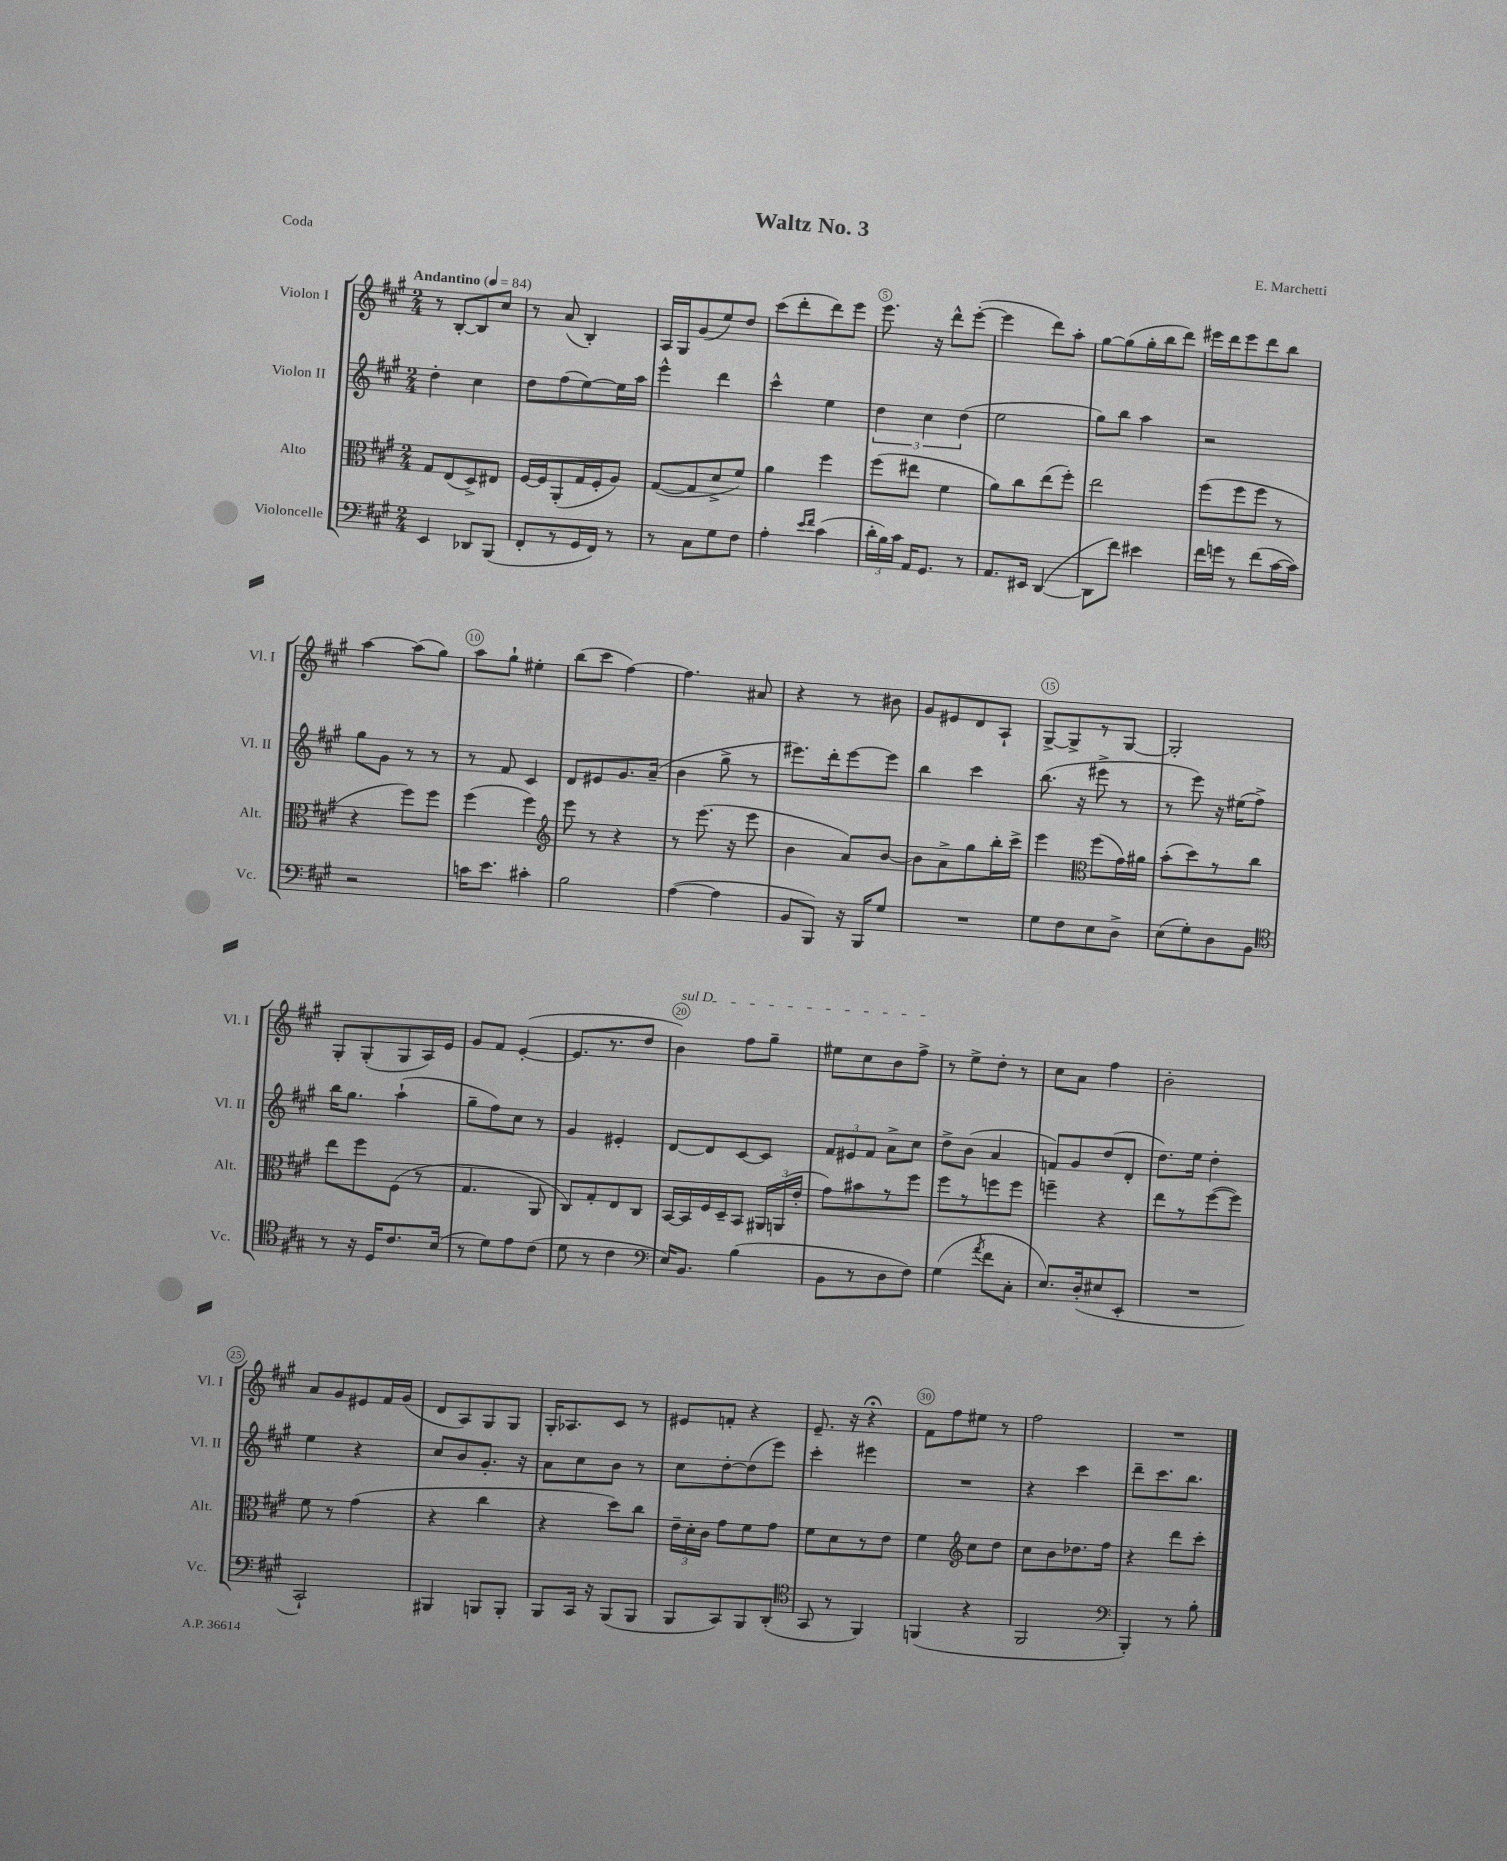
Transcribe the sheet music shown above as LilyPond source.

\header { title = "Waltz No. 3" composer = "E. Marchetti" piece = "Coda" }
<<
\new StaffGroup <<
\new Staff = "s0" \with { instrumentName = "Violon I" shortInstrumentName = "Vl. I" } {
    \clef treble \key a \major \numericTimeSignature \time 2/4 \tempo "Andantino" 4 = 84
    \autoBeamOff r8 b8[~-. b8 cis''8] |
    r8 a'8( b4-.) |
    a16[ gis16 gis'8( e''8) d''8] |
    cis'''8[( d'''8-. d'''8) e'''8] |
    e'''8. r16 d'''8[-^ e'''8]~-.( |
    e'''4 d'''8[) a''8]-. |
    gis''8[~ gis''8( gis''16-. b''16 d'''8]) |
    eis'''16[ d'''16 eis'''8 d'''8 b''8] |
    a''4~ a''8[( gis''8]) |
    a''8[ gis''8]-! eis''4-. |
    b''8[( cis'''8] fis''4~) |
    fis''4. ais'8 |
    r4 r8 bis'8 |
    gis'8[ eis'8 d'8 a8]-! |
    gis8[~-> gis8-> r8 gis8]~ |
    gis2-. |
    gis8[-. gis8-.( gis8 a16) e'16] |
    gis'8[ fis'8] e'4~-.( |
    e'8.[ r8. d''8] |
    \once \override TextSpanner.bound-details.left.text = \markup { \italic "sul D" } b'4\startTextSpan) fis''8[ gis''8]-- |
    eis''8[ cis''8 b'8 fis''8]->\stopTextSpan |
    r8 e''8[-> d''8]-. r8 |
    cis''8[ a'8] fis''4 |
    b'2-. |
    a'8[ gis'8 eis'8 fis'16 gis'16]( |
    d'8[ a8) gis8 gis8] |
    gis16[-. aes8. cis'8] r8 |
    eis'8[ f'8]-. r4 |
    e'8.-- r16 r4\fermata |
    fis'8[ fis''8 eis''8] r8 |
    fis''2 |
    R2 \bar "|." |
}
\new Staff = "s1" \with { instrumentName = "Violon II" shortInstrumentName = "Vl. II" } {
    \clef treble \key a \major \numericTimeSignature \time 2/4
    \autoBeamOff d''4-. cis''4 |
    d''8[ fis''8( e''8~) e''16 a''16] |
    e'''4-^ d'''4 |
    cis'''4-^ e''4 |
    \tuplet 3/2 { d''4 cis''4 d''4( } |
    e''2 |
    gis''8[) b''8] a''4 |
    r2 |
    gis''8[ gis'8] r8 r8 |
    r8 fis'8 cis'4 |
    d'8[ eis'8 gis'8. a'16]--( |
    b'4 gis''8-> r8 |
    eis'''8.[) d'''16-. eis'''8~ eis'''8] |
    b''4 cis'''4 |
    b''8.( r16 eis'''8-> r8 |
    r8 e'''8) r16 eis''16[( fis''8]->) |
    b''16[ gis''8.] a''4-!( |
    gis''8[-- fis''8) cis''8] r8 |
    gis'4 eis'4-. |
    d'8[~ d'8 cis'8~ cis'8] |
    \tuplet 3/2 { fis'8[ eis'8 fis'8] } a'8[-> cis''8] |
    d''8[-> b'8]( a'4 |
    f'8[) gis'8 d''8( d'8]-. |
    d''8.[) e''16] d''4-. |
    e''4 r4 |
    cis''8[ b'8 gis'8.]-. r16 |
    a'8[ cis''8 b'8] r8 |
    cis''8[ d''8~-. d''8( e'''8]) |
    cis'''4-. eis'''4 |
    R2 |
    r4 cis'''4 |
    d'''8[-- cis'''8. b''8.] \bar "|." |
}
\new Staff = "s2" \with { instrumentName = "Alto" shortInstrumentName = "Alt." } {
    \clef alto \key a \major \numericTimeSignature \time 2/4
    \autoBeamOff gis8[ e8( d8->) eis8] |
    fis16[~ fis16 a,8-.( gis16 fis16-. a8]) |
    gis8[~( gis8 d'8-> fis'8]) |
    a'4 fis''4 |
    fis''8[( eis''8] fis'4 |
    a'8[) cis''8 e''8( fis''8]-.) |
    e''2 |
    fis''8[( fis''8 fis''8] r8 |
    r4 fis''8[) fis''8] |
    fis''4( fis''4) |
    \clef treble e'''8 r8 r4 |
    r8 e'''8.( r16 e'''8 |
    b'4 a'8[) b'8]~ |
    b'8[ a'8-> gis''8 b''16-. cis'''16]-> |
    e'''4 \clef alto fis''8[( gis'16) ais'16] |
    b'8[-.( d''8) r8 cis''8] |
    e''8[ fis''8 fis8]( r8 |
    gis4. a,8 |
    cis8[) gis8-. e8 cis8] |
    b,16[~ b,16 fis16 d16-- b,8] \tuplet 3/2 { ais,16[ a,16( e'16]-. } |
    gis'8[) bis'8 r8 fis''8] |
    fis''8[ r8 f''8 f''8] |
    f''4-- r4 |
    e''8[ r8 fis''8~( fis''8]) |
    fis'8 r8 gis'4( |
    r4 cis''4 |
    r4 d''8[) cis''8] |
    \tuplet 3/2 { e'16[-- d'16-. cis'16] } gis'8[ fis'8 gis'8] |
    fis'8[ d'8 r8 e'8] |
    fis'4 \clef treble cis''8[ d''8] |
    cis''8[ b'8 des''8. fis''16] |
    r4 d'''8[ cis'''8]-. \bar "|." |
}
\new Staff = "s3" \with { instrumentName = "Violoncelle" shortInstrumentName = "Vc." } {
    \clef bass \key a \major \numericTimeSignature \time 2/4
    \autoBeamOff e,4 des,8[ b,,8]( |
    fis,8[-. r8 gis,16 fis,16]) r8 |
    r8 cis8[ gis8 fis8] |
    a4-. \grace { e'16[ fis'16] } cis'4( |
    \tuplet 3/2 { d'16[-. b16) cis'16] } a,16[ gis,8.] r8 |
    a,8.[ eis,16] d,4~( |
    d,8[ fis'8]) eis'4 |
    fis'16[ g'16] r8 fis'8[( cis'16~ cis'16]) |
    r2 |
    c'16[ e'8.] cis'4-. |
    b2 |
    a4~( a4 |
    b,8[ b,,8]) r16 b,,16[ gis8] |
    R2 |
    gis8[ fis8 e8 d8]-> |
    e8[( gis8-.) d8 b,8] |
    \clef tenor r8 r16 d16[ cis'8. b16]( |
    r8 d'8[) e'8 cis'8]( |
    d'8 r8 cis'4 |
    \clef bass e16[) b,8.] b4( |
    b,8[ r8 d8 fis8]) |
    gis4( \acciaccatura { a'8 } fis'8[ cis8]-. |
    e8.[) d16-.( eis8 e,8]-. |
    R2 |
    cis,2-!) |
    bis,,4 b,,8[ b,,8]-. |
    b,,8[ cis,16] r16 b,,8[( b,,8] |
    b,,8[ cis,8) b,,8 d,8]-.( |
    \clef tenor gis,8 r8 fis,4) |
    f,4( r4 |
    fis,2 |
    \clef bass b,,4-.) r8 b8-. \bar "|." |
}
>>
>>
\layout { \context { \Score \override BarNumber.break-visibility = ##(#f #t #t) barNumberVisibility = #(every-nth-bar-number-visible 5) \override BarNumber.stencil = #(make-stencil-circler 0.1 0.3 ly:text-interface::print) } }
